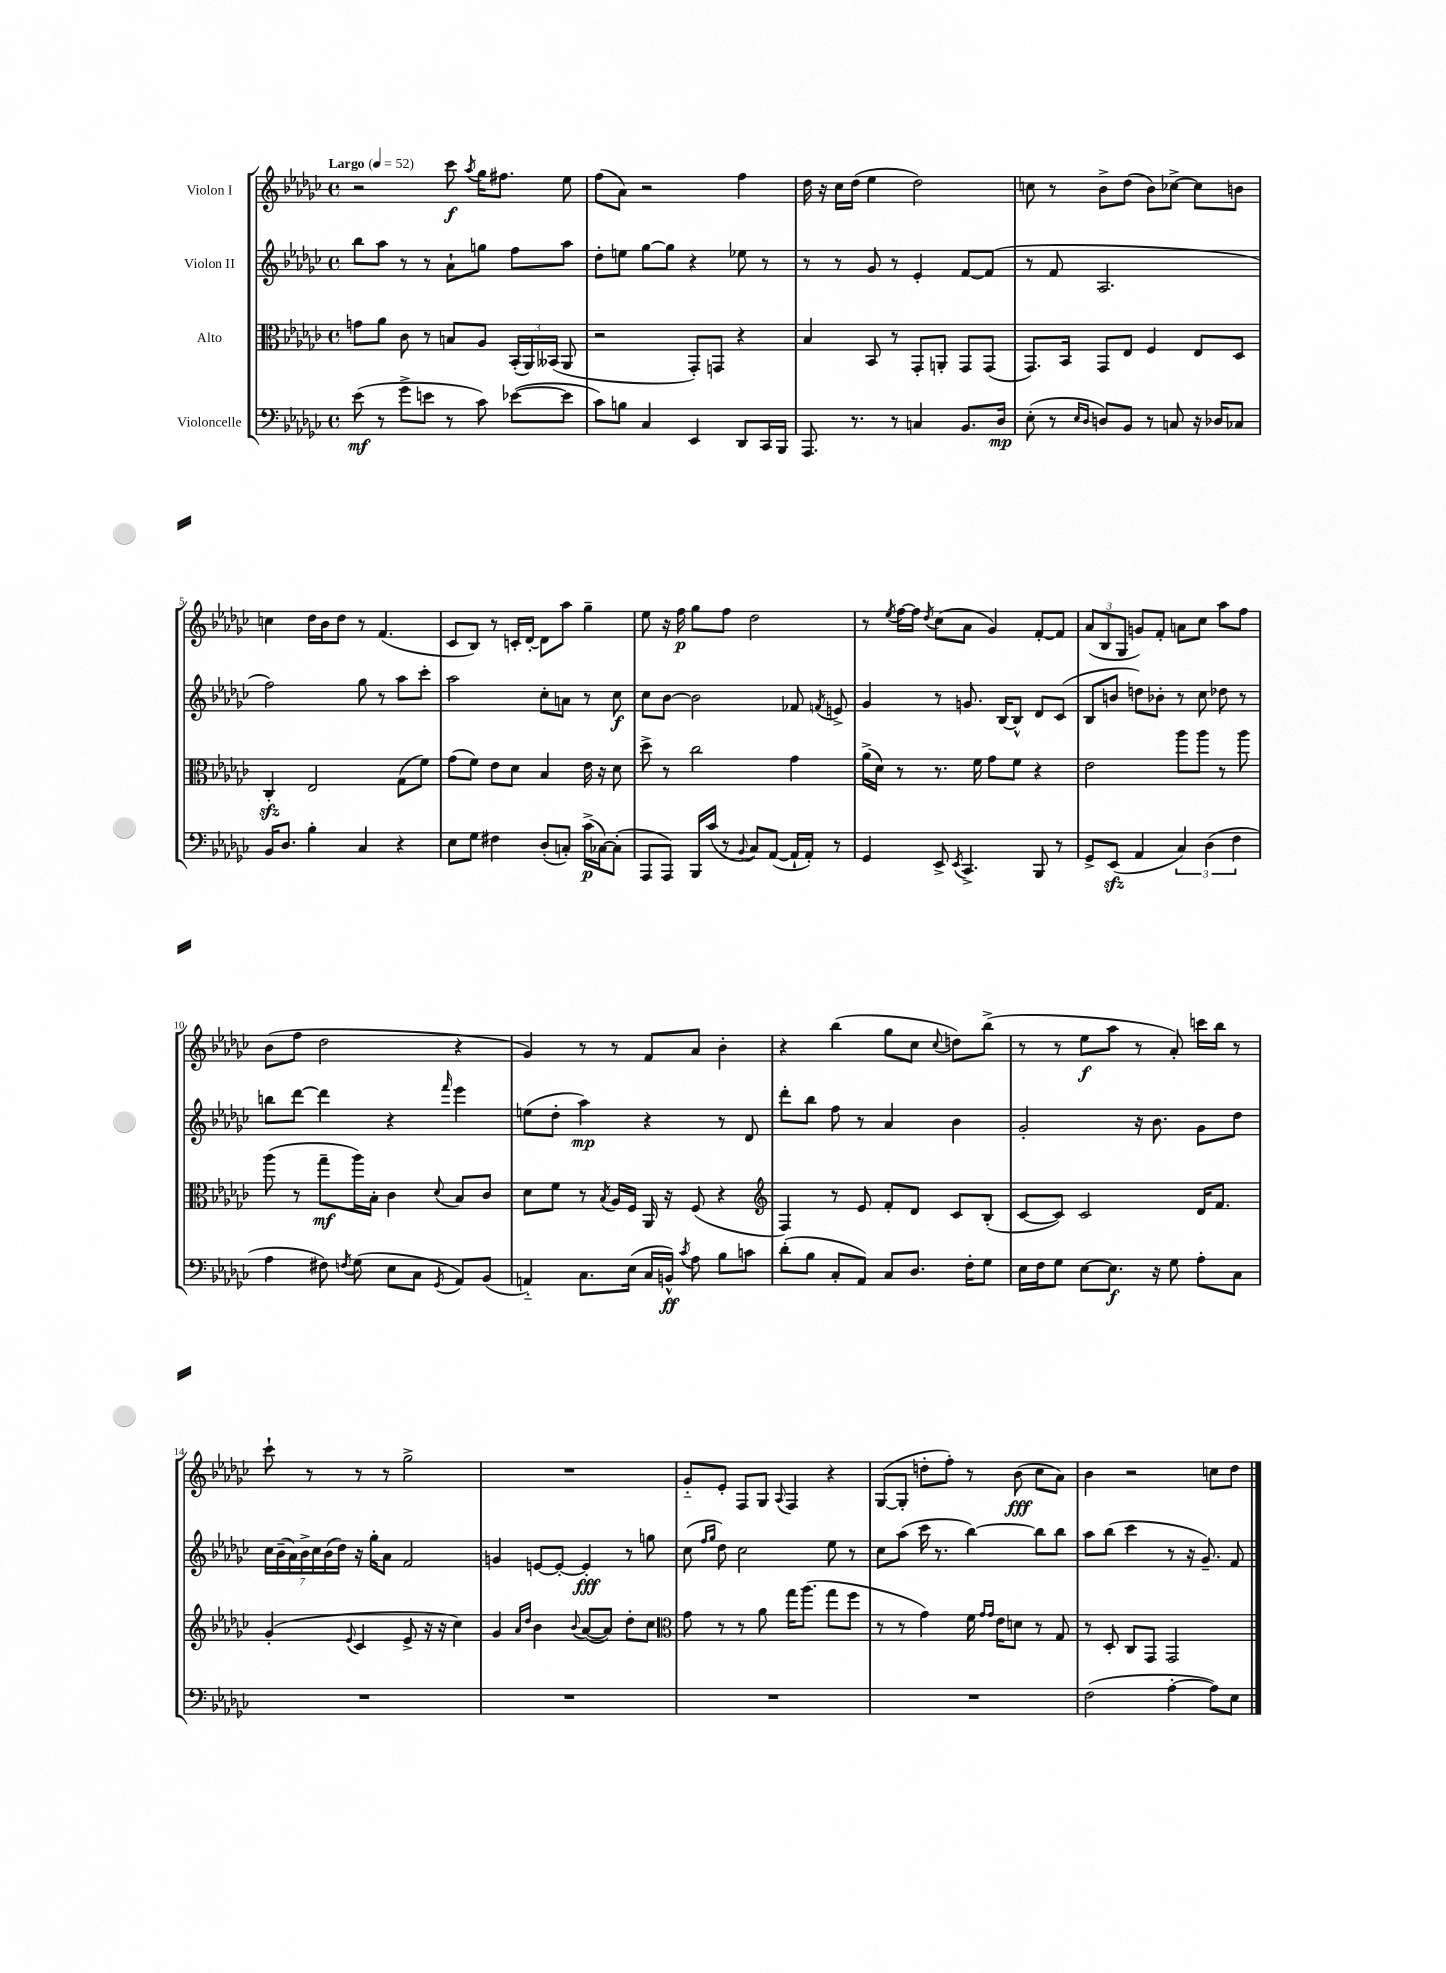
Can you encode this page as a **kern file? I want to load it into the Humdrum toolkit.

**kern	**dynam	**kern	**dynam	**kern	**dynam	**kern	**dynam
*part4	*part4	*part3	*part3	*part2	*part2	*part1	*part1
*staff4	*staff4	*staff3	*staff3	*staff2	*staff2	*staff1	*staff1
*I"Violoncelle	*	*I"Alto	*	*I"Violon II	*	*I"Violon I	*
*clefF4	*	*clefC3	*	*clefG2	*	*clefG2	*
*k[b-e-a-d-g-c-]	*	*k[b-e-a-d-g-c-]	*	*k[b-e-a-d-g-c-]	*	*k[b-e-a-d-g-c-]	*
*M4/4	*	*M4/4	*	*M4/4	*	*M4/4	*
*met(c)	*	*met(c)	*	*met(c)	*	*met(c)	*
*MM52	*	*MM52	*	*MM52	*	*MM52	*
=1	=1	=1	=1	=1	=1	=1	=1
!	!	!	!	!	!	!LO:TX:a:B:t=Largo	!
(8e-\	mf	8gn\L	.	8bb-\L	.	2r	.
8r	.	8a-\J	.	8aa-\J	.	.	.
8g-^\L	.	8c-\	.	8r	.	.	.
8en\J	.	8r	.	8r	.	.	.
8r	.	8Bn/L	.	8a-`\L	.	8ccc-\	f
.	.	.	.	.	.	8qaa-/	.
8c-\)	.	8A-/J	.	8ggn\J	.	16gg-\KL	.
.	.	.	.	.	.	8.ff#X\J	.
([8e-X\L	.	(24BB-'/LL	.	8ff\L	.	.	.
.	.	24AA-/)	.	.	.	.	.
.	.	(24BB--X/JJ	.	.	.	.	.
8e-\J]	.	8AA-/	.	8aa-\J	.	8ee-\	.
=2	=2	=2	=2	=2	=2	=2	=2
8c-\L)	.	2r	.	8dd-'\L	.	(8ff\L	.
8Bn\J	.	.	.	8een\J	.	8a-\J)	.
4C-/	.	.	.	[8gg-\L	.	2r	.
.	.	.	.	8gg-\J]	.	.	.
4EE-/	.	8GG-'/L)	.	4r	.	.	.
.	.	8GGn/J	.	.	.	.	.
8DD-/L	.	4r	.	8ee-X\	.	4ff\	.
16CC-/L	.	.	.	8r	.	.	.
16BBB-/JJ	.	.	.	.	.	.	.
=3	=3	=3	=3	=3	=3	=3	=3
8.AAA-/	.	4B-/	.	8r	.	16dd-\	.
.	.	.	.	.	.	16r	.
.	.	.	.	8r	.	16cc-\LL	.
8.r	.	.	.	.	.	(16dd-\JJ	.
.	.	8BB-/	.	8g-/	.	4ee-\	.
8r	.	8r	.	8r	.	.	.
4Cn/	.	8GG-'/L	.	4e-'/	.	2dd-\)	.
.	.	8AAn'/J	.	.	.	.	.
8.BB-/L	.	8GG-/L	.	[8f/L	.	.	.
.	.	(8GG-/J	.	(8f/J]	.	.	.
16D-/Jk	mp	.	.	.	.	.	.
=4	=4	=4	=4	=4	=4	=4	=4
(8E-'\	.	8.GG-/L)	.	8r	.	8ccn\	.
8r	.	.	.	8f/	.	8r	.
.	.	16BB-/Jk	.	.	.	.	.
16qqE-/LL	.	.	.	.	.	.	.
16qqD-/JJ	.	.	.	.	.	.	.
8Dn/L)	.	8GG-/L	.	2.A-/	.	8b-^\L	.
8BB-/J	.	8E-/J	.	.	.	(8dd-\J	.
8r	.	4F/	.	.	.	8b-\L)	.
8Cn/	.	.	.	.	.	[8cc-X^\J	.
16r	.	8E-/L	.	.	.	8cc-\L]	.
16D-X/KL	.	.	.	.	.	.	.
8C-X/J	.	8D-/J	.	.	.	8bn\J	.
!!LO:LB:g=z
=5	=5	=5	=5	=5	=5	=5	=5
16BB-/KL	.	4C-zz'/	.	2ff\)	.	4ccn\	.
8.D-/J	.	.	.	.	.	.	.
4B-'\	.	2E-/	.	.	.	16dd-\LL	.
.	.	.	.	.	.	16b-\J	.
.	.	.	.	.	.	8dd-\J	.
4C-/	.	.	.	8gg-\	.	8r	.
.	.	.	.	8r	.	(4.f/	.
4r	.	(8G-\L	.	8aa-\L	.	.	.
.	.	8f\J)	.	8ccc-'\J	.	.	.
=6	=6	=6	=6	=6	=6	=6	=6
8E-\L	.	(8g-\L	.	2aa-\	.	8c-/L	.
8G-\J	.	8f\J)	.	.	.	8B-/J)	.
4F#X\	.	8e-\L	.	.	.	8r	.
.	.	8d-\J	.	.	.	16cn'/LL	.
.	.	.	.	.	.	[16d-'/JJ	.
(8D-'/L	.	4B-/	.	8cc-'\L	.	8d-\L]	.
8Cn'/J)	.	.	.	8an\J	.	8aa-\J	.
(16c-^\LL	p	16e-\	.	8r	.	4gg-~\	.
[16C-X\J)	.	16r	.	.	.	.	.
(8C-'\J]	.	8d-\	.	8cc-\	f	.	.
=7	=7	=7	=7	=7	=7	=7	=7
8AAA-/L	.	8dd-^\	.	8cc-\L	.	8ee-\	.
8AAA-/J)	.	8r	.	[8b-\J	.	16r	.
.	.	.	.	.	.	16ff\	p
16BBB-/LL	.	2cc-\	.	2b-\]	.	8gg-\L	.
(16c-/JJ	.	.	.	.	.	.	.
8r	.	.	.	.	.	8ff\J	.
8qqBB-/	.	.	.	.	.	.	.
8C-/L)	.	.	.	.	.	2dd-\	.
([8AA-/J	.	.	.	.	.	.	.
16AA-`/LL]	.	4g-\	.	8f-X/	.	.	.
16AA-'/JJ)	.	.	.	.	.	.	.
.	.	.	.	8qfn/	.	.	.
8r	.	.	.	8en^/	.	.	.
=8	=8	=8	=8	=8	=8	=8	=8
4GG-/	.	(16a-^\LL	.	4g-/	.	8r	.
.	.	16d-\JJ)	.	.	.	.	.
.	.	.	.	.	.	8qee-/	.
.	.	8r	.	.	.	[16ff\LL	.
.	.	.	.	.	.	16ff\JJ]	.
.	.	.	.	.	.	8qdd-/	.
8EE-^/	.	8.r	.	8r	.	(8cc-\L	.
8qEE-/	.	.	.	.	.	.	.
4.CC-^/	.	.	.	8.gn/	.	8a-\J	.
.	.	16f\	.	.	.	.	.
.	.	8g-\L	.	.	.	4g-/)	.
.	.	.	.	[16B-/KL	.	.	.
.	.	8f\J	.	8B-^^/J]	.	.	.
8BBB-/	.	4r	.	8d-/L	.	[8f'/L	.
8r	.	.	.	(8c-/J	.	8f/J]	.
=9	=9	=9	=9	=9	=9	=9	=9
8GG-^/L	.	2e-\	.	8B-/L	.	(12a-/L	.
.	.	.	.	.	.	12B-/	.
(8EE-zz/J	.	.	.	8bn/J	.	.	.
.	.	.	.	.	.	12G-/J	.
4AA-/	.	.	.	8ddn\L)	.	8gn/L)	.
.	.	.	.	8b-X'\J	.	8f'/J	.
6C-/)	.	8aa-\L	.	8r	.	8an\L	.
.	.	8aa-\J	.	8cc-\	.	8cc-\J	.
(6D-\	.	.	.	.	.	.	.
.	.	8r	.	8dd-X\	.	8aa-\L	.
6F\	.	.	.	.	.	.	.
.	.	8aa-\	.	8r	.	8ff\J	.
!!LO:LB:g=z
=10	=10	=10	=10	=10	=10	=10	=10
4A-\	.	(8aa-\	.	8bbn\L	.	(8b-\L	.
.	.	8r	.	[8ddd-\J	.	8ff\J	.
8F#X\)	.	8gg-~\L	mf	4ddd-\]	.	2dd-\	.
8qFn/	.	.	.	.	.	.	.
(8G-\	.	16aa-\L)	.	.	.	.	.
.	.	16B-'\JJ	.	.	.	.	.
8E-\L	.	4c-\	.	4r	.	.	.
8C-\J	.	.	.	.	.	.	.
8qGG-/	.	8qqd-/	.	16qqfff/	.	.	.
8AA-/L)	.	8B-/L	.	4eee-\	.	4r	.
(8BB-/J	.	8c-/J	.	.	.	.	.
=11	=11	=11	=11	=11	=11	=11	=11
4AAn/)	.	8d-\L	.	(8een\L	.	4g-/)	.
.	.	8f\J	.	8dd-'\J	.	.	.
8.C-\L	.	8r	.	4aa-\)	mp	8r	.
.	.	8qB-/	.	.	.	.	.
.	.	16A-/LL	.	.	.	8r	.
(16E-\Jk	.	16F/JJ	.	.	.	.	.
16C-/LL	.	16AA-/	.	4r	.	8f/L	.
16BBn^^/JJ)	ff	16r	.	.	.	.	.
8qc-/	.	.	.	.	.	.	.
8A-\	.	(8F/	.	.	.	8a-/J	.
8B-\L	.	4r	.	8r	.	4b-'\	.
8cn\J	.	.	.	8d-/	.	.	.
=12	=12	=12	=12	=12	=12	=12	=12
*	*	*clefG2	*	*	*	*	*
(8d-'\L	.	4F/)	.	8ddd-'\L	.	4r	.
8B-\J	.	.	.	8bb-\J	.	.	.
8C-'/L	.	8r	.	8ff\	.	(4bb-\	.
8AA-/J)	.	8e-/	.	8r	.	.	.
8C-/L	.	8f'/L	.	4a-/	.	8gg-\L	.
8.D-/J	.	8d-/J	.	.	.	8cc-\J	.
.	.	.	.	.	.	8qqcc-/	.
.	.	8c-/L	.	4b-\	.	8ddn\L)	.
16F'\KL	.	.	.	.	.	.	.
8G-\J	.	(8B-'/J	.	.	.	(8bb-^\J	.
=13	=13	=13	=13	=13	=13	=13	=13
16E-\LL	.	[8c-/L	.	2g-'/	.	8r	.
16F\J	.	.	.	.	.	.	.
8G-\J	.	8c-/J])	.	.	.	8r	.
[8E-\L	.	2c-/	.	.	.	8ee-\L	f
8.E-\J]	f	.	.	.	.	8aa-\J	.
.	.	.	.	16r	.	8r	.
16r	.	.	.	8.b-\	.	.	.
8G-\	.	.	.	.	.	8a-'/)	.
8A-'\L	.	16d-/KL	.	8g-\L	.	16cccn\LL	.
.	.	8.f/J	.	.	.	16bb-\JJ	.
8C-\J	.	.	.	8dd-\J	.	8r	.
!!LO:LB:g=z
=14	=14	=14	=14	=14	=14	=14	=14
1r	.	(4g-'/	.	28cc-\LL	.	8ccc-`\	.
.	.	.	.	(28b-~\	.	.	.
.	.	.	.	28a-\)	.	.	.
.	.	.	.	28b-^\	.	.	.
.	.	.	.	.	.	8r	.
.	.	.	.	28cc-\	.	.	.
.	.	.	.	(28b-\	.	.	.
.	.	.	.	28dd-\JJ)	.	.	.
.	.	8qqe-/	.	.	.	.	.
.	.	4c-/	.	16r	.	8r	.
.	.	.	.	16gg-'\KL	.	.	.
.	.	.	.	8a-\J	.	8r	.
.	.	8e-^/	.	2f/	.	2gg-^\	.
.	.	16r	.	.	.	.	.
.	.	16r	.	.	.	.	.
.	.	4cc-\)	.	.	.	.	.
=15	=15	=15	=15	=15	=15	=15	=15
1r	.	4g-/	.	4gn/	.	1r	.
.	.	16qqa-/LL	.	.	.	.	.
.	.	16qqdd-/JJ	.	.	.	.	.
.	.	4b-\	.	[8en/L	.	.	.
.	.	.	.	8e'/J_	.	.	.
.	.	8qqb-/	.	.	.	.	.
.	.	([8a-/L	.	4e'/]	fff	.	.
.	.	8a-/J])	.	.	.	.	.
.	.	8dd-'\L	.	8r	.	.	.
.	.	8cc-\J	.	8ggn\	.	.	.
=16	=16	=16	=16	=16	=16	=16	=16
*	*	*clefC3	*	*	*	*	*
1r	.	8g-\	.	(8cc-\	.	8g-/L	.
.	.	.	.	16qqff/LL	.	.	.
.	.	.	.	16qqgg-/JJ	.	.	.
.	.	8r	.	8dd-\)	.	8e-'/J	.
.	.	8r	.	2cc-\	.	8F/L	.
.	.	8a-\	.	.	.	8G-/J	.
.	.	.	.	.	.	8qqA-/	.
.	.	16gg-\KL	.	.	.	4F/	.
.	.	(8.aa-\J	.	.	.	.	.
.	.	8gg-\L	.	8ee-\	.	4r	.
.	.	8ff\J	.	8r	.	.	.
=17	=17	=17	=17	=17	=17	=17	=17
1r	.	8r	.	8cc-\L	.	([8G-/L	.
.	.	8r	.	(8aa-\J	.	8G-'/J]	.
.	.	4g-\)	.	16ccc-\	.	8ddn'\L	.
.	.	.	.	8.r	.	.	.
.	.	.	.	.	.	8ff'\J)	.
.	.	16f\	.	[4bb-\)	.	8r	.
.	.	16qqg-/LL	.	.	.	.	.
.	.	16qqg-/JJ	.	.	.	.	.
.	.	16e-\KL	.	.	.	.	.
.	.	8dn\J	.	.	.	(8b-\	fff
.	.	8r	.	8bb-\L]	.	8cc-\L	.
.	.	8G-/	.	8bb-\J	.	8a-\J)	.
=18	=18	=18	=18	=18	=18	=18	=18
(2F\	.	8r	.	8aa-\L	.	4b-\	.
.	.	8D-'/	.	(8bb-\J	.	.	.
.	.	8C-/L	.	4ccc-\	.	2r	.
.	.	8GG-/J	.	.	.	.	.
[4A-'\	.	2GG-/	.	8r	.	.	.
.	.	.	.	16r	.	.	.
.	.	.	.	8.g-~/)	.	.	.
8A-\L])	.	.	.	.	.	8ccn\L	.
8E-\J	.	.	.	8f/	.	8dd-\J	.
==	==	==	==	==	==	==	==
*-	*-	*-	*-	*-	*-	*-	*-
